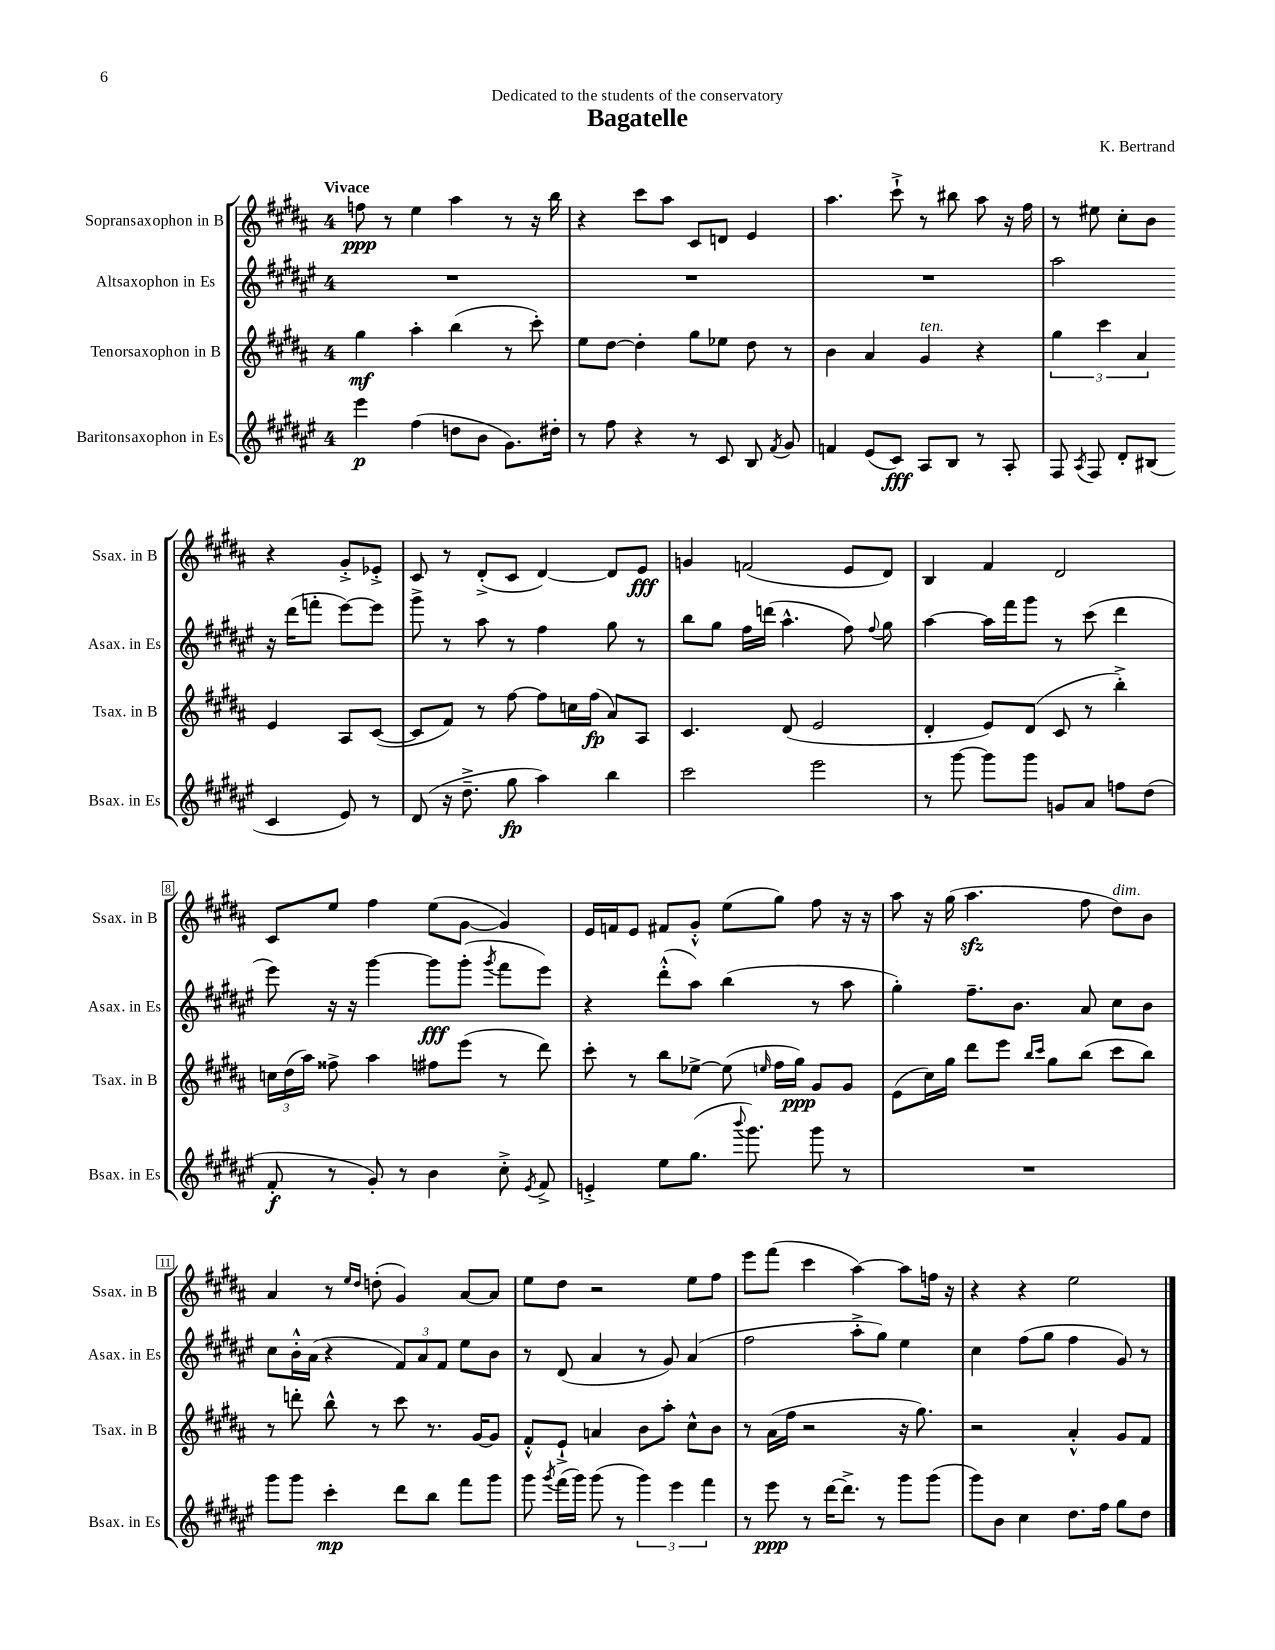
\header { title = "Bagatelle" composer = "K. Bertrand" dedication = "Dedicated to the students of the conservatory" }
<<
\new StaffGroup <<
\new Staff = "s0" \with { instrumentName = "Sopransaxophon in B" shortInstrumentName = "Ssax. in B" } {
    \clef treble \key b \major \once \override Staff.TimeSignature.style = #'single-digit \time 4/4 \tempo "Vivace"
    \autoBeamOff f''8\ppp r8 e''4 ais''4 r8 r16 b''16 |
    r4 cis'''8[ ais''8] cis'8[ d'8] e'4 |
    ais''4. cis'''8-!-> r8 bis''8 ais''8 r16 fis''16 |
    r8 eis''8 cis''8[-. b'8] r4 gis'8[-.-> ees'8]-.-> |
    cis'8 r8 dis'8[-.->( cis'8] dis'4~) dis'8[ e'8]\fff |
    g'4 f'2( e'8[ dis'8]) |
    b4 fis'4 dis'2 |
    cis'8[ e''8] fis''4 e''8[( gis'8]~ gis'4) |
    e'16[ f'16 e'8] fis'8[ gis'8]-.-^ e''8[( gis''8]) fis''8 r16 r16 |
    ais''8 r16 gis''16( ais''4.\sfz fis''8 dis''8[^\markup { \italic "dim." }) b'8] |
    ais'4 r8 \grace { e''16[ dis''16] } d''8-.( gis'4) ais'8[~ ais'8] |
    e''8[ dis''8] r2 e''8[ fis''8] |
    e'''8[ fis'''8]( cis'''4 ais''4~) ais''8[ f''16] r16 |
    r4 r4 e''2 \bar "|." |
}
\new Staff = "s1" \with { instrumentName = "Altsaxophon in Es" shortInstrumentName = "Asax. in Es" } {
    \clef treble \key fis \major \once \override Staff.TimeSignature.style = #'single-digit \time 4/4
    \autoBeamOff R1 |
    R1 |
    R1 |
    ais''2 r16 dis'''16[( f'''8]-. eis'''8[~) eis'''8] |
    gis'''8-> r8 ais''8 r8 fis''4 gis''8 r8 |
    b''8[ gis''8] fis''16[ d'''16]( ais''4.-^ fis''8) \appoggiatura { fis''8 } gis''8 |
    ais''4~ ais''16[ fis'''16 gis'''8] r8 cis'''8( dis'''4 |
    eis'''8) r16 r16 gis'''4~ gis'''8[\fff gis'''8]-.( \acciaccatura { gis'''8 } fis'''8[ eis'''8]) |
    r4 dis'''8[-.-^( ais''8]) b''4( r8 ais''8 |
    gis''4-.) fis''8.[-- b'8.] ais'8 cis''8[ b'8] |
    cis''8[ b'16-.-^ ais'16]( r4 \tuplet 3/2 { fis'8[) ais'8 fis'8] } eis''8[ b'8] |
    r8 dis'8( ais'4 r8 gis'8) ais'4( |
    fis''2 ais''8[-.-> gis''8]) eis''4 |
    cis''4 fis''8[( gis''8] fis''4 gis'8) r8 \bar "|." |
}
\new Staff = "s2" \with { instrumentName = "Tenorsaxophon in B" shortInstrumentName = "Tsax. in B" } {
    \clef treble \key b \major \once \override Staff.TimeSignature.style = #'single-digit \time 4/4
    \autoBeamOff gis''4\mf ais''4-. b''4( r8 cis'''8-.) |
    e''8[ dis''8]~ dis''4-. gis''8[ ees''8] dis''8 r8 |
    b'4 ais'4 gis'4^\markup { \italic "ten." } r4 |
    \tuplet 3/2 { gis''4 cis'''4 ais'4 } e'4 ais8[ cis'8]~( |
    cis'8[ fis'8]) r8 fis''8~ fis''8[ c''16 fis''16]\fp( ais'8[) ais8] |
    cis'4. dis'8( e'2 |
    dis'4-. e'8[) dis'8]( cis'8 r8 b''4-.->) |
    \tuplet 3/2 { c''16[ dis''16( ais''16]) } fisis''8-> ais''4 fis''8[ e'''8]( r8 dis'''8) |
    cis'''8-. r8 b''8[ ees''8]~-> ees''8( \grace { e''16 } fis''16[ gis''16]\ppp) gis'8[ gis'8] |
    e'8[( cis''16) gis''16] dis'''8[ e'''8] \grace { b''16[ cis'''16] } gis''8[ b''8]( cis'''8[ b''8]) |
    r8 d'''8-. b''8-^ r8 cis'''8 r8. gis'16[~ gis'8] |
    fis'8[-.-^ e'8]-!-> a'4 b'8[ ais''8]-. cis''8[-^ b'8] |
    r8 ais'16[( fis''16] r2 r16 gis''8.) |
    r2 ais'4-.-^ gis'8[ fis'8] \bar "|." |
}
\new Staff = "s3" \with { instrumentName = "Baritonsaxophon in Es" shortInstrumentName = "Bsax. in Es" } {
    \clef treble \key fis \major \once \override Staff.TimeSignature.style = #'single-digit \time 4/4
    \autoBeamOff eis'''4\p fis''4( d''8[ b'8] gis'8.[) dis''16]-. |
    r8 fis''8 r4 r8 cis'8 b8 \acciaccatura { fis'8 } gis'8 |
    f'4 eis'8[( cis'8]\fff) ais8[ b8] r8 ais8-. |
    fis8 \acciaccatura { ais8 } fis8 dis'8[-. bis8]( cis'4 eis'8) r8 |
    dis'8( r16 dis''8.---> gis''8\fp ais''4) b''4 |
    cis'''2 eis'''2 |
    r8 gis'''8~ gis'''8[ gis'''8] g'8[ ais'8] f''8[ dis''8]( |
    fis'8-.\f r8 gis'8-.) r8 b'4 cis''8-.-> \acciaccatura { eis'8 } fis'8-> |
    e'4-.-> eis''8[ gis''8.]( \appoggiatura { b'''8 } gis'''8.) gis'''8 r8 |
    R1 |
    gis'''8[ gis'''8] cis'''4-.\mp dis'''8[ b''8] fis'''8[ gis'''8] |
    gis'''8 \acciaccatura { gis'''8 } fis'''16[( gis'''16]) gis'''8( r8 \tuplet 3/2 { gis'''4) eis'''4 fis'''4 } |
    r8 eis'''8\ppp r8 dis'''16[~ dis'''8.]-> r8 gis'''8[ gis'''8]( |
    gis'''8[) b'8] cis''4 dis''8.[ fis''16] gis''8[ dis''8] \bar "|." |
}
>>
>>
\layout { \context { \Score \override BarNumber.stencil = #(make-stencil-boxer 0.1 0.3 ly:text-interface::print) } }
